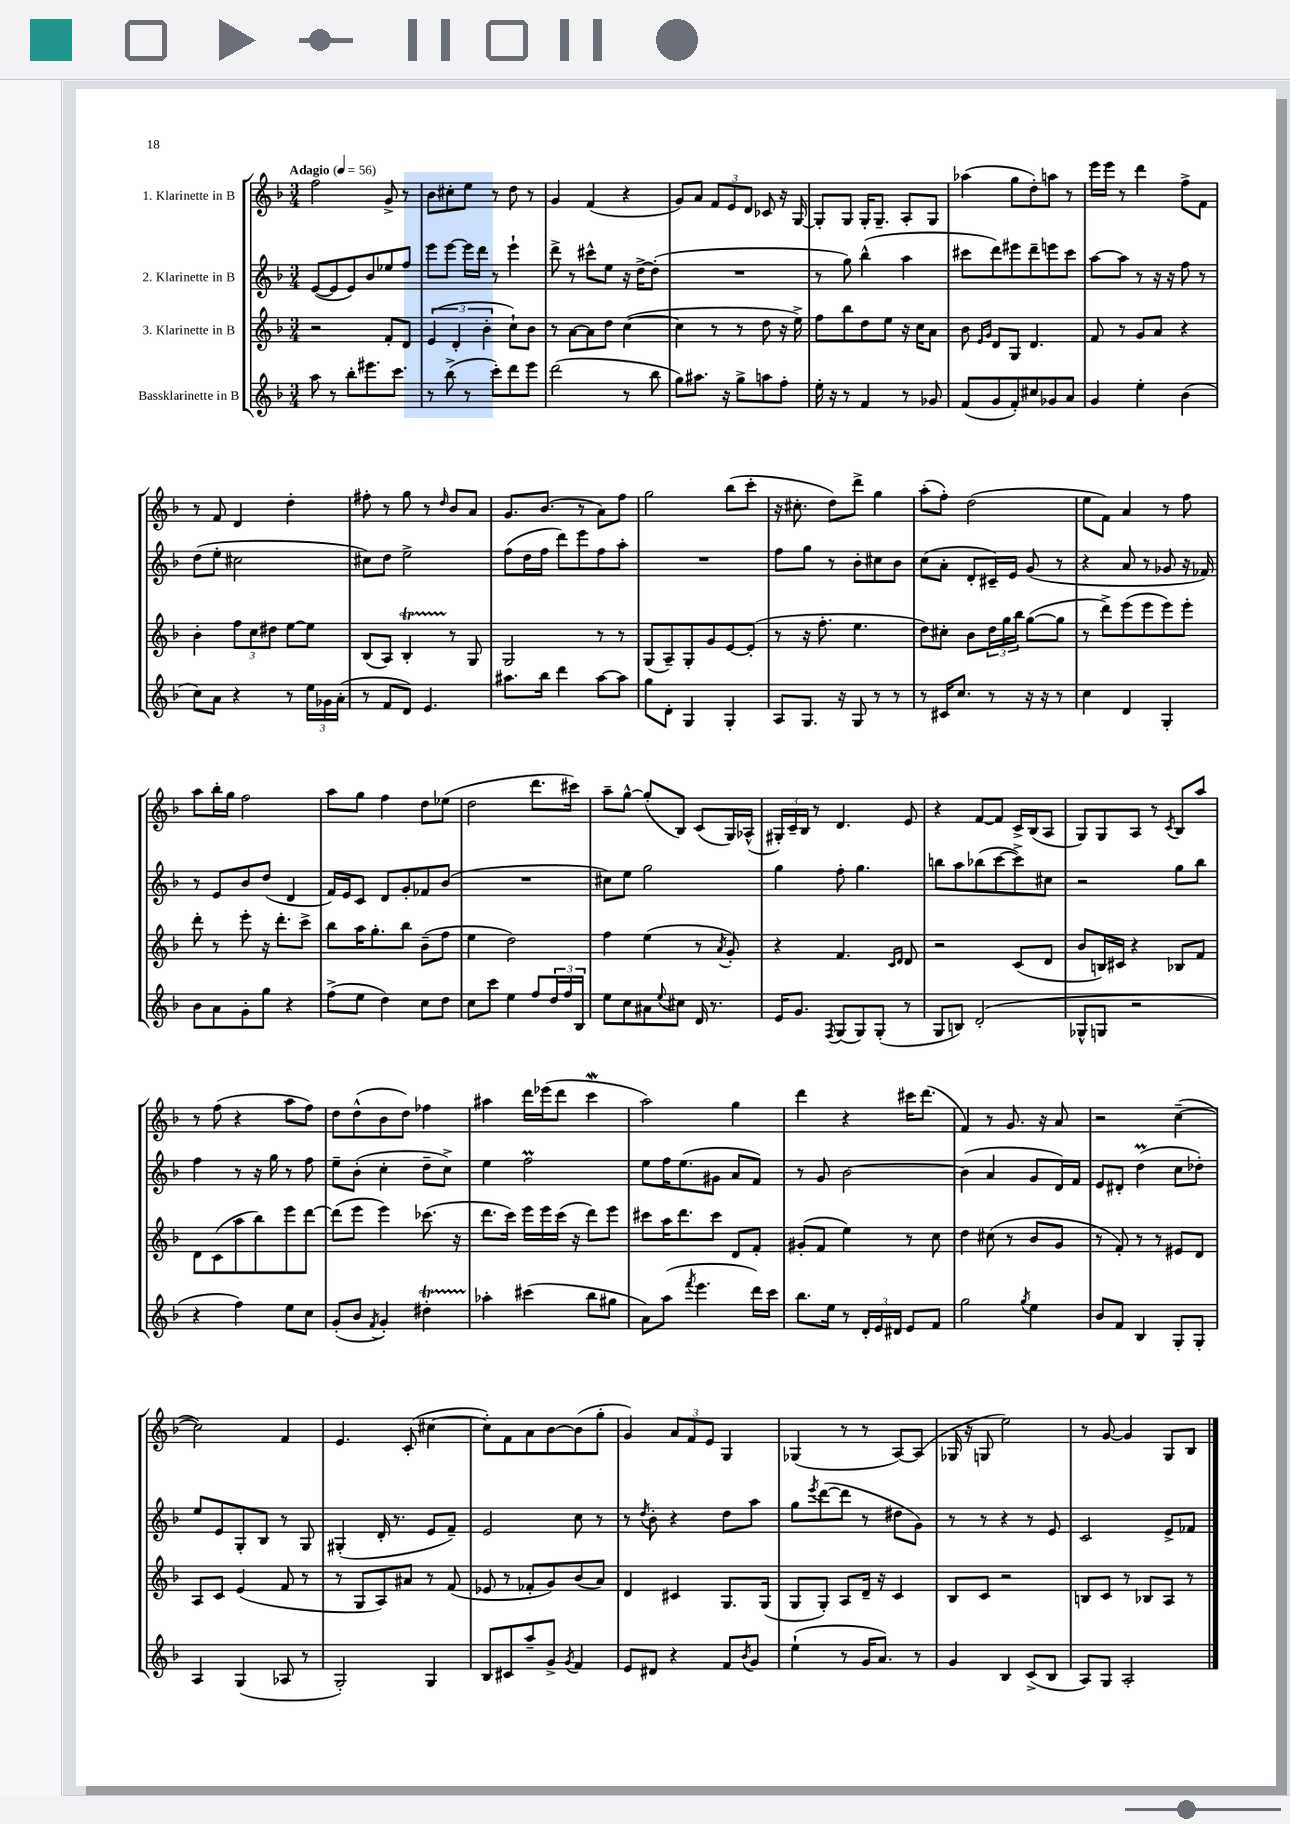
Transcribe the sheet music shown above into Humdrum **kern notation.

**kern	**kern	**kern	**kern
*staff4	*staff3	*staff2	*staff1
*clefG2	*clefG2	*clefG2	*clefG2
*k[b-]	*k[b-]	*k[b-]	*k[b-]
*M3/4	*M3/4	*M3/4	*M3/4
*MM56	*MM56	*MM56	*MM56
8aa	2r	([8e	2ff
8r	.	8e]	.
8bb-'	.	8e)	.
8.eee#	.	8b-	.
.	8f'	8ee-	8g^
8.ccc	.	.	.
.	8d	8ff	8r
=	=	=	=
8r	(6e	8eee	8b-
(8bb-^	.	[8eee	8cc#'
.	6d'	.	.
8r	.	16eee]	8ee
.	.	16ddd	.
.	6b-'	.	.
8ccc')	.	8r	8r
8ddd	8cc`)	4eee`	8dd
8eee	8b-	.	8r
=	=	=	=
(2ddd	8r	8ddd^	4g
.	[8a	8r	.
.	8a]	8ccc#^^	(4f
.	8dd	8ee	.
8r	([4cc	16r	4r
.	.	[16dd^	.
8bb-	.	(8dd']	.
=	=	=	=
8gg)	4cc]	2.r	8g)
8.aa#	.	.	8a
.	8r	.	12f
16r	.	.	.
.	.	.	12e
8gg^	8r	.	.
.	.	.	12d
8aa	8dd	.	8c-
8ff'	16r	.	16r
.	16ee^)	.	[16G
=	=	=	=
16ee'	8ff	8r	8G']
16r	.	.	.
8r	8bb-	8gg)	8G
4f	8dd	(4bb-^^	16G'
.	.	.	8.G~
.	8ee	.	.
8r	16r	4aa	8A'
.	16cc	.	.
8g-	8a	.	8G
=	=	=	=
(8f	8b-	8ccc#	(4aa-
.	16qqe	.	.
.	16qqg	.	.
8g	8d	8ddd)	.
8f')	8G	8eee#	8gg
8cc#	4.d	8ddd~	8dd')
8g-	.	8eee	8aa
8a	.	8ccc#	8r
=	=	=	=
4g	8f	[8aa	16eee
.	.	.	16eee
.	8r	8aa]	8r
4ee'	8g	8r	4ddd
.	8a	16r	.
.	.	16r	.
(4b-	4r	8ff	8ff^
.	.	8r	8f
=	=	=	=
8cc)	4b-'	(8dd	8r
8a	.	8ee'	8f
4r	12ff	2cc#	4d
.	12cc	.	.
.	12dd#	.	.
8r	[8ee	.	4dd'
24ee	8ee]	.	.
24g-	.	.	.
(24a'	.	.	.
=	=	=	=
8r	(8B-	8cc#)	8ff#'
8f	8A)	8dd	8r
8d)	4B-'	2ee^	8gg
4.e	.	.	8r
.	.	.	16qqdd
.	8r	.	8b-
.	8G	.	8a
=	=	=	=
8.aa#	2G	(8ff	8.g
.	.	16dd	.
16bb-	.	16ff	(8.b-
4ddd	.	8ddd)	.
.	.	8eee	8r
[8aa#	8r	8ff	8a)
8aa#]	8r	8aa'	8ff
=	=	=	=
8gg	(8G	2.r	2gg
8d'	8A~)	.	.
4G	8G'	.	.
.	8g	.	.
4G'	[8e	.	(8bb-
.	(8e']	.	8ccc'
=	=	=	=
8A	8r	8ff	16r
.	.	.	8.cc#'
8.G	16r	8gg	.
.	8.ff'	.	.
.	.	8r	8dd)
16r	.	.	.
8G	4.ee	8b-'	8ddd^
8r	.	8cc#	4gg
8r	.	8b-	.
=	=	=	=
8r	8dd)	(8cc	(8aa'
16c#	8cc#'	8a'	8ff')
8.cc	.	.	.
.	8b-	8d'	(2dd
8r	24dd	16c#~)	.
.	24gg	.	.
.	.	16e	.
.	24bb-	.	.
16r	([8gg	(8g	.
16r	.	.	.
8r	8gg]	8r	.
=	=	=	=
4cc	8r	4r	8ee
.	8ddd^)	.	8f)
4d	(8eee	8a	4a
.	8eee	8r	.
4G'	8eee)	8g-	8r
.	8eee'	16r	8ff
.	.	16f-)	.
=	=	=	=
8b-	8ddd'	8r	8aa
8a	8r	8e	16bb-'
.	.	.	16gg
8g'	8eee'	8b-	2ff
8gg	16r	(8dd	.
.	8.ddd'	.	.
4r	.	4d	.
.	8ccc^	.	.
=	=	=	=
(8ff^	8bb-	16f)	8aa
.	.	16e	.
8ee	16aa	8c	8gg
.	8.gg'	.	.
4dd)	.	8d	4ff
.	8bb-	8g'	.
8cc	(8b-~	8f-	8dd
8dd	8ff	(8b-	(8ee-
=	=	=	=
8cc	4ee	2.r	2dd
8ccc	.	.	.
4ee	2dd)	.	.
8ff	.	.	8.ddd
24dd	.	.	.
24ff	.	.	.
.	.	.	16ccc#)
24B-	.	.	.
=	=	=	=
8ee	4ff	8cc#)	8aa~
8cc	.	8ee	[8gg^^
8a#	(4ee	2gg	(8gg']
8qqee	.	.	.
8cc#	.	.	8B-)
16d	8r	.	(8c
8.r	.	.	.
.	8qa	.	.
.	8g')	.	16G)
.	.	.	(16A-^^
=	=	=	=
16e	4r	4gg	24G#')
.	.	.	24c~
8.g	.	.	.
.	.	.	24B-
.	.	.	8r
8qF	.	.	.
(8G	4.f	8ff'	4.d
8G)	.	4.gg	.
(8G'	.	.	.
.	16qqc	.	.
.	16qqd	.	.
8r	8d	.	8e
=	=	=	=
8G	2r	8bb	4r
8B)	.	8aa	.
(2d'	.	(8bb-	[8f
.	.	[8ccc	8f]
.	(8c	8ccc^])	16c^
.	.	.	(16B-
.	8d	8cc#	8A
=	=	=	=
8G-^^	8b-	2r	8G)
8G	16B)	.	8G
.	16c#	.	.
2r	4r	.	8A
.	.	.	8r
.	.	.	8qc
.	8B-	8gg	8B-
.	8f	8bb-	8aa
=	=	=	=
4r	8d	4ff	8r
.	(8c	.	(8ff
4ff)	8aa	8r	4r
.	8bb-)	16r	.
.	.	16gg	.
8ee	8eee	8r	8aa
8cc	[8ddd	8ff	8ff)
=	=	=	=
(8g'	(8ddd]	8ee~	8dd
8b-	8eee	(8b-'	(8dd^^
8qf	.	.	.
4g')	4eee)	4cc'	8b-
.	.	.	8dd)
4dd#'	(8.ccc-	8dd~	4ff-
.	.	8cc^)	.
.	16r	.	.
=	=	=	=
4aa-'	8.ddd	4ee	4aa#
.	16ccc)	.	.
(4ccc#	16eee	2ff	16ddd
.	16eee	.	(16eee-
.	(16ccc	.	8ddd
.	16r	.	.
8bb-	8ddd)	.	4ccc
8gg#	8eee	.	.
=	=	=	=
8a)	8ccc#	8ee	2aa)
(8aa	16aa	16ff	.
.	8.ddd	(8.ee	.
8qfff	.	.	.
4.eee	.	.	.
.	8ccc#	8g#	.
.	8d	8a	4gg
16ddd)	8f'	8f)	.
16ccc	.	.	.
=	=	=	=
8.bb-	(8g#'	8r	4ddd
.	8f	8g	.
16ee	.	.	.
8r	4ee)	[2b-	4r
24d'	.	.	.
24e	.	.	.
24d#	.	.	.
8e	8r	.	16ccc#
.	.	.	(8.ddd
8f	8cc	.	.
=	=	=	=
2gg	4dd	(4b-]	4f)
.	(8cc#	4a	8r
.	8r	.	8.g
8qgg	.	.	.
4ee	8b-	8g	.
.	.	.	16r
.	8g	16d)	8a
.	.	16f	.
=	=	=	=
8b-	8r	8e	2r
8f	8f')	8d#'	.
4B-	8r	(4dd	.
.	8r	.	.
8G'	8e#	8cc	([4cc~
8G'	8d	8dd-')	.
=	=	=	=
4A	8A	8ee	2cc])
.	8c	8e	.
(4G	(4e	8G'	.
.	.	8B-	.
8A-	8f	8r	4f
8r	8r	8G	.
=	=	=	=
2G')	8r	(4G#'	4.e
.	8G	.	.
.	8A)	16d'	.
.	.	8.r	.
.	8a#	.	(8c'
4G	8r	8e	[4cc#
.	(8f	8f~)	.
=	=	=	=
8B-	8e-	2e	8cc#'])
8c#	8r	.	8f
8aa~	8f-'	.	8a
8g^	8g)	.	[8b-
8qg	.	.	.
4f	(8b-	8cc	(8b-]
.	8a)	8r	8gg'
=	=	=	=
8e	4d	8r	4g)
.	.	8qdd	.
8d#	.	8b-'	.
4r	4c#	4r	12a
.	.	.	12f
.	.	.	12e
8f	8.G	8dd	4G
8qb-	.	.	.
8g	.	8aa	.
.	(16G	.	.
=	=	=	=
(4ee`	8G	8gg	(4G-
.	.	8qeee	.
.	8G')	([8ddd	.
8r	8A	8ddd]	8r
16g	16d~	8r	8r
8.a)	16r	.	.
.	4c	8dd#	[8A)
8r	.	8g)	(8A]
=	=	=	=
4g	8B-	8r	16G-
.	.	.	16r
.	8c	8r	8G
4B-	2r	4r	2ee)
(8c^	.	8r	.
8B-	.	8e	.
=	=	=	=
8A)	8B	2c	8r
8G	8c	.	[8g
2A'	8r	.	4g]
.	8B-	.	.
.	8A	8e^	8G
.	8r	8f-	8B-
==	==	==	==
*-	*-	*-	*-
